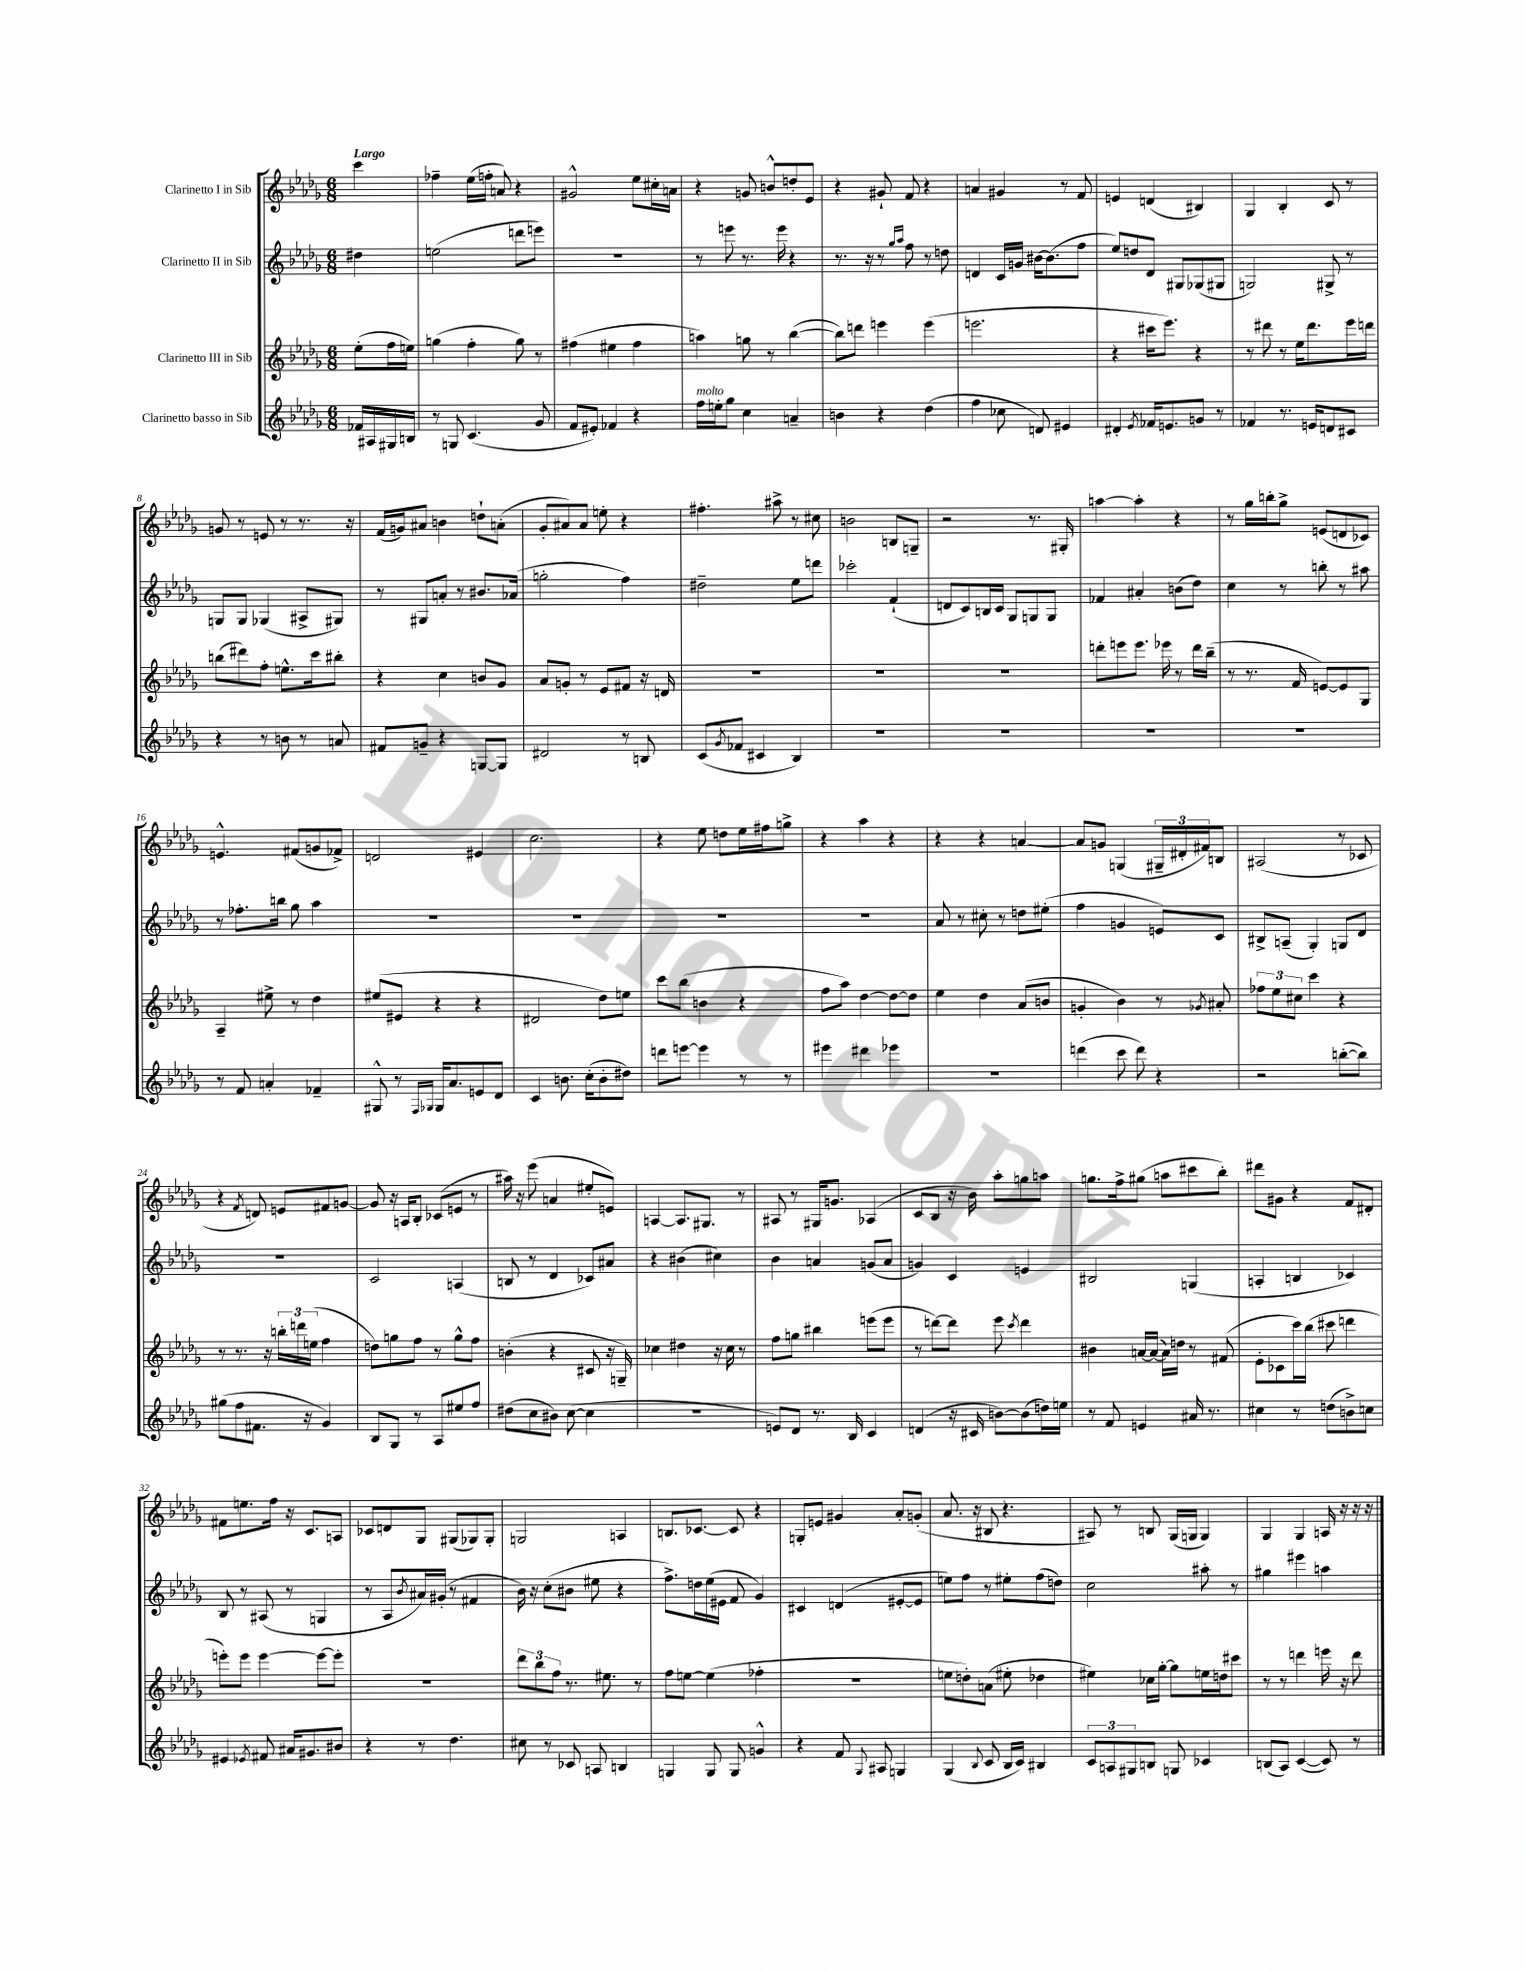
<<
\new StaffGroup <<
\new Staff = "s0" \with { instrumentName = "Clarinetto I in Sib" } {
    \clef treble \key des \major \numericTimeSignature \time 6/8 \partial 4 \tempo "Largo"
    c'''4 |
    fes''4-- ees''16( f''16-. a'8) r4 |
    gis'2-^ ees''8 cis''16-. a'16 |
    r4 g'8 b'8-^ d''8-. ees'8 |
    r4 gis'8-! f'8 r4 |
    a'4 gis'4 r8 f'8 |
    e'4 d'4( bis4) |
    ges4 bes4-. c'8 r8 |
    g'8 r8 e'8 r8 r8. r16 |
    f'16( g'16) ais'8 b'4 d''8-! a'8-.( |
    ges'8-. ais'8) ais'8 e''8-. r4 |
    fis''4.-. ais''8-> r8 cis''8 |
    b'2 b8 g8-- |
    r2 r8. gis16-. |
    a''4~ a''4-. r4 |
    r8 ges''16 b''16-. ges''8-> e'8( d'8 ces'8) |
    e'4.-^ fis'8( g'8 fes'8->) |
    d'2 eis'4 |
    c''2. |
    r4 ees''8 d''8 ees''16 fis''16 g''8-> |
    r4 aes''4 r4 |
    r4 r4 a'4~ |
    a'8 g'8 g4( \tuplet 3/2 { gis16-- dis'16-. fis'16) } b8 |
    ais2( r8 ces'8 |
    r4 \acciaccatura { f'8 } d'8) e'8 fis'8 g'8~ |
    g'8 r16 a16 bes8-. ces'8( e'8 r8 |
    ais''16) r16 ees'''8( a'4 eis''8-. e'8) |
    a4~ a8. gis8. r8 |
    ais8 r8 gis16 g'8. aes4( |
    c'8 bes8 r16 bes'16) aes''8-. g''8 a''8 |
    g''8. f''16-> gis''8( a''8 cis'''8 bes''8-.) |
    dis'''8 gis'8 r4 f'8 dis'8-. |
    fis'8 e''8. f''16 r16 c'8. a8 |
    ces'8 d'8 ges8 gis8( ges8) ges8-. |
    g2 a4 |
    b8. ces'8.~ ces'8 r4 |
    g8-. e'8 gis'4 aes'8-. g'8-.( |
    aes'8. r16 bis8 r4. |
    ais8) r8 b8 ges16( g16 g4) |
    ges4 ges4 a16 r16 r16 r16 \bar "|." |
}
\new Staff = "s1" \with { instrumentName = "Clarinetto II in Sib" } {
    \clef treble \key des \major \numericTimeSignature \time 6/8 \partial 4
    dis''4 |
    e''2( d'''8 e'''8) |
    R2. |
    r8 e'''8 r8. e'''16 r4 |
    r8. r16 r8 \grace { ges''16 aes''16 } f''8 r8 d''8 |
    d'4 c'16 g'16 bis'16~ bis'8.( f''8 |
    ees''8) d''8 des'8 gis8 ges8( gis8 |
    g2) gis8-> r8 |
    g8 g8 ges4( ais8-> gis8) |
    r8 gis8 a'8-. r8 bis'8. aes'16( |
    g''2-. f''4) |
    dis''2-- ees''8 d'''8 |
    ces'''2-. f'4-!( |
    d'8 c'8) b16 c'16 ges8 g8 g8 |
    fes'4 ais'4-. b'8( des''8) |
    c''4 r8 b''8-. r8 ais''8 |
    r8 fes''8.-. b''16 ges''8 aes''4 |
    R2. |
    R2. |
    R2. |
    R2. |
    aes'8 r8 cis''8-. r8 d''8 eis''8-.( |
    f''4 g'4 e'8) c'8 |
    bis8-> a8--( ges4-.) g8 des'8 |
    R2. |
    c'2 a4( |
    b8 r8 des'4 ces'8) ais'8 |
    r4 bis'4( cis''4) |
    bes'4 a'4 g'8( a'8 |
    g'4) c'4 e'4 |
    bis2 g4( |
    a4-. b4 ces'4) |
    bes8 r8 ais8( r8 g4 |
    r8 aes8 \acciaccatura { bes'8 } ais'16) gis'16-.( r8 fis'4 |
    bes'16) r16 c''8-.( bis'8 eis''8 r4 |
    f''8.->) d''16 ees''16( eis'16 f'8 ges'4) |
    cis'4 d'4( eis'8~-. eis'8 |
    e''8) f''8 r8 eis''8-. f''8( d''8) |
    c''2 ais''8-. r8 |
    gis''4 eis'''4 a''4 \bar "|." |
}
\new Staff = "s2" \with { instrumentName = "Clarinetto III in Sib" } {
    \clef treble \key des \major \numericTimeSignature \time 6/8 \partial 4
    ees''8-.( f''16 e''16) |
    g''4( f''4-. g''8) r8 |
    fis''4( eis''4 fis''4 |
    a''4) g''8 r8 bes''4~( |
    bes''8) d'''8 e'''4 e'''4( |
    e'''2. |
    r4 cis'''16 ees'''8.) r4 |
    r8 dis'''8 r8 ees''16 dis'''8. ees'''16 d'''16 |
    b''8( dis'''8) f''8-. e''8.-^ c'''16 bis''8-. |
    r4 c''4 b'8 ges'8 |
    aes'8 g'8-. r8 ees'8 fis'8 r16 d'16 |
    R2. |
    R2. |
    R2. |
    d'''8-. e'''8 e'''8. ees'''16 r8 d'''16 bes''16--( |
    r8 r8. f'16 e'8~) e'8 ges8 |
    aes4-- eis''8-> r8 des''4 |
    eis''8( eis'8 r4 r4 |
    dis'2 des''8) e''8 |
    c'''8 bes''8( b'4 r4 |
    f''8 aes''8) des''4~ des''8~ des''8 |
    ees''4 des''4 aes'8( b'8 |
    g'4-. bes'4) r8 \acciaccatura { ges'8 } ais'8-. |
    \tuplet 3/2 { fes''8 ees''8 cis''8 } c'''4 r4 |
    r8 r8. r16 \tuplet 3/2 { b''16-. d'''16 e''16( } f''4 |
    d''8) g''8 f''8 r8 g''8-^ f''8 |
    b'4-.( r4 cis'8 r16 g16--) |
    ces''4 dis''4 r16 ces''16 r8 |
    f''8 g''8 bis''4 e'''8( e'''8 |
    r8 d'''8~) d'''8 ees'''8 \acciaccatura { c'''8 } d'''4 |
    bis'4 a'16~ a'16~( a'16) d''16 r8 fis'8( |
    ees'8-. ces'8 c'''16) bes''16( cis'''8 d'''4 |
    e'''8-.) e'''8 e'''4~ e'''8~ e'''8-. |
    R2. |
    \tuplet 3/2 { des'''8 bes''8 f''8 } r8. eis''8. r8 |
    f''8 e''8~ e''4( fes''4-. |
    R2. |
    e''8 d''8-.) a'8( eis''8-. des''4 |
    eis''4) ces''16 ges''16~-. ges''8 e''16 d''16 cis'''8 |
    r8 r8 d'''4 e'''16 r16 d'''8 \bar "|." |
}
\new Staff = "s3" \with { instrumentName = "Clarinetto basso in Sib" } {
    \clef treble \key des \major \numericTimeSignature \time 6/8 \partial 4
    fes'16 ais16 gis16 b16 |
    r8 g8 c'4.( ges'8 |
    f'8 eis'8-.) fes'4 r4 |
    f''16^\markup { \italic "molto" } e''16-. ges''8 c''4 a'4-- |
    b'4 r4 des''4( |
    f''4 ces''8 d'8) eis'4 |
    dis'4-. \acciaccatura { ees'8 } fes'16 e'8. g'8 r8 |
    fes'4 r8. e'16 d'8 cis'8 |
    r4 r8 b'8 r8 a'8 |
    fis'8 g'8-- r4 g8~ g8 |
    dis'2 r8 b8 |
    c'8( \acciaccatura { ges'8 } fes'8 cis'4 bes4) |
    R2. |
    R2. |
    R2. |
    R2. |
    r8 f'8 a'4-. fes'4-- |
    gis8-^ r8 \grace { f16 ges16 } ges16 aes'8. e'8 des'8 |
    c'4 b'8. c''16-.( b'8-. dis''8) |
    d'''8 e'''8~ e'''4 r8 r8 |
    eis'''4 dis'''4 ees'''4 |
    R2. |
    d'''4( c'''8 d'''8) r4 |
    r2 b''8~-.( b''8) |
    gis''8( f''8 fis'8. r16 ges'4) |
    bes8 ges8 r8 aes8 eis''8 f''8 |
    dis''8( c''8 bis'8) c''8~( c''4 |
    R2. |
    e'8) des'8 r8. bes16 c'4 |
    d'4( r16 cis'16 b'8~) b'8( d''16) e''16 |
    r8 f'8 e'4 ais'16 r8. |
    cis''4 r8 d''8( b'8->) c''8 |
    eis'4 \acciaccatura { ees'8 } fis'8 ais'16 gis'8. bis'8 |
    r4 r8 des''4. |
    cis''8 r8 ces'8 a8 b4 |
    g4 g8 g8 g'4-^ |
    r4 f'8 \appoggiatura { ges8 } ais8 g4 |
    ges4( \appoggiatura { bes8 } c'8 bes16 c'16) bis4 |
    \tuplet 3/2 { c'8 a8 gis8 } b8 g8 ces'4 |
    b8( aes8) c'4~( c'8) r8 \bar "|." |
}
>>
>>
